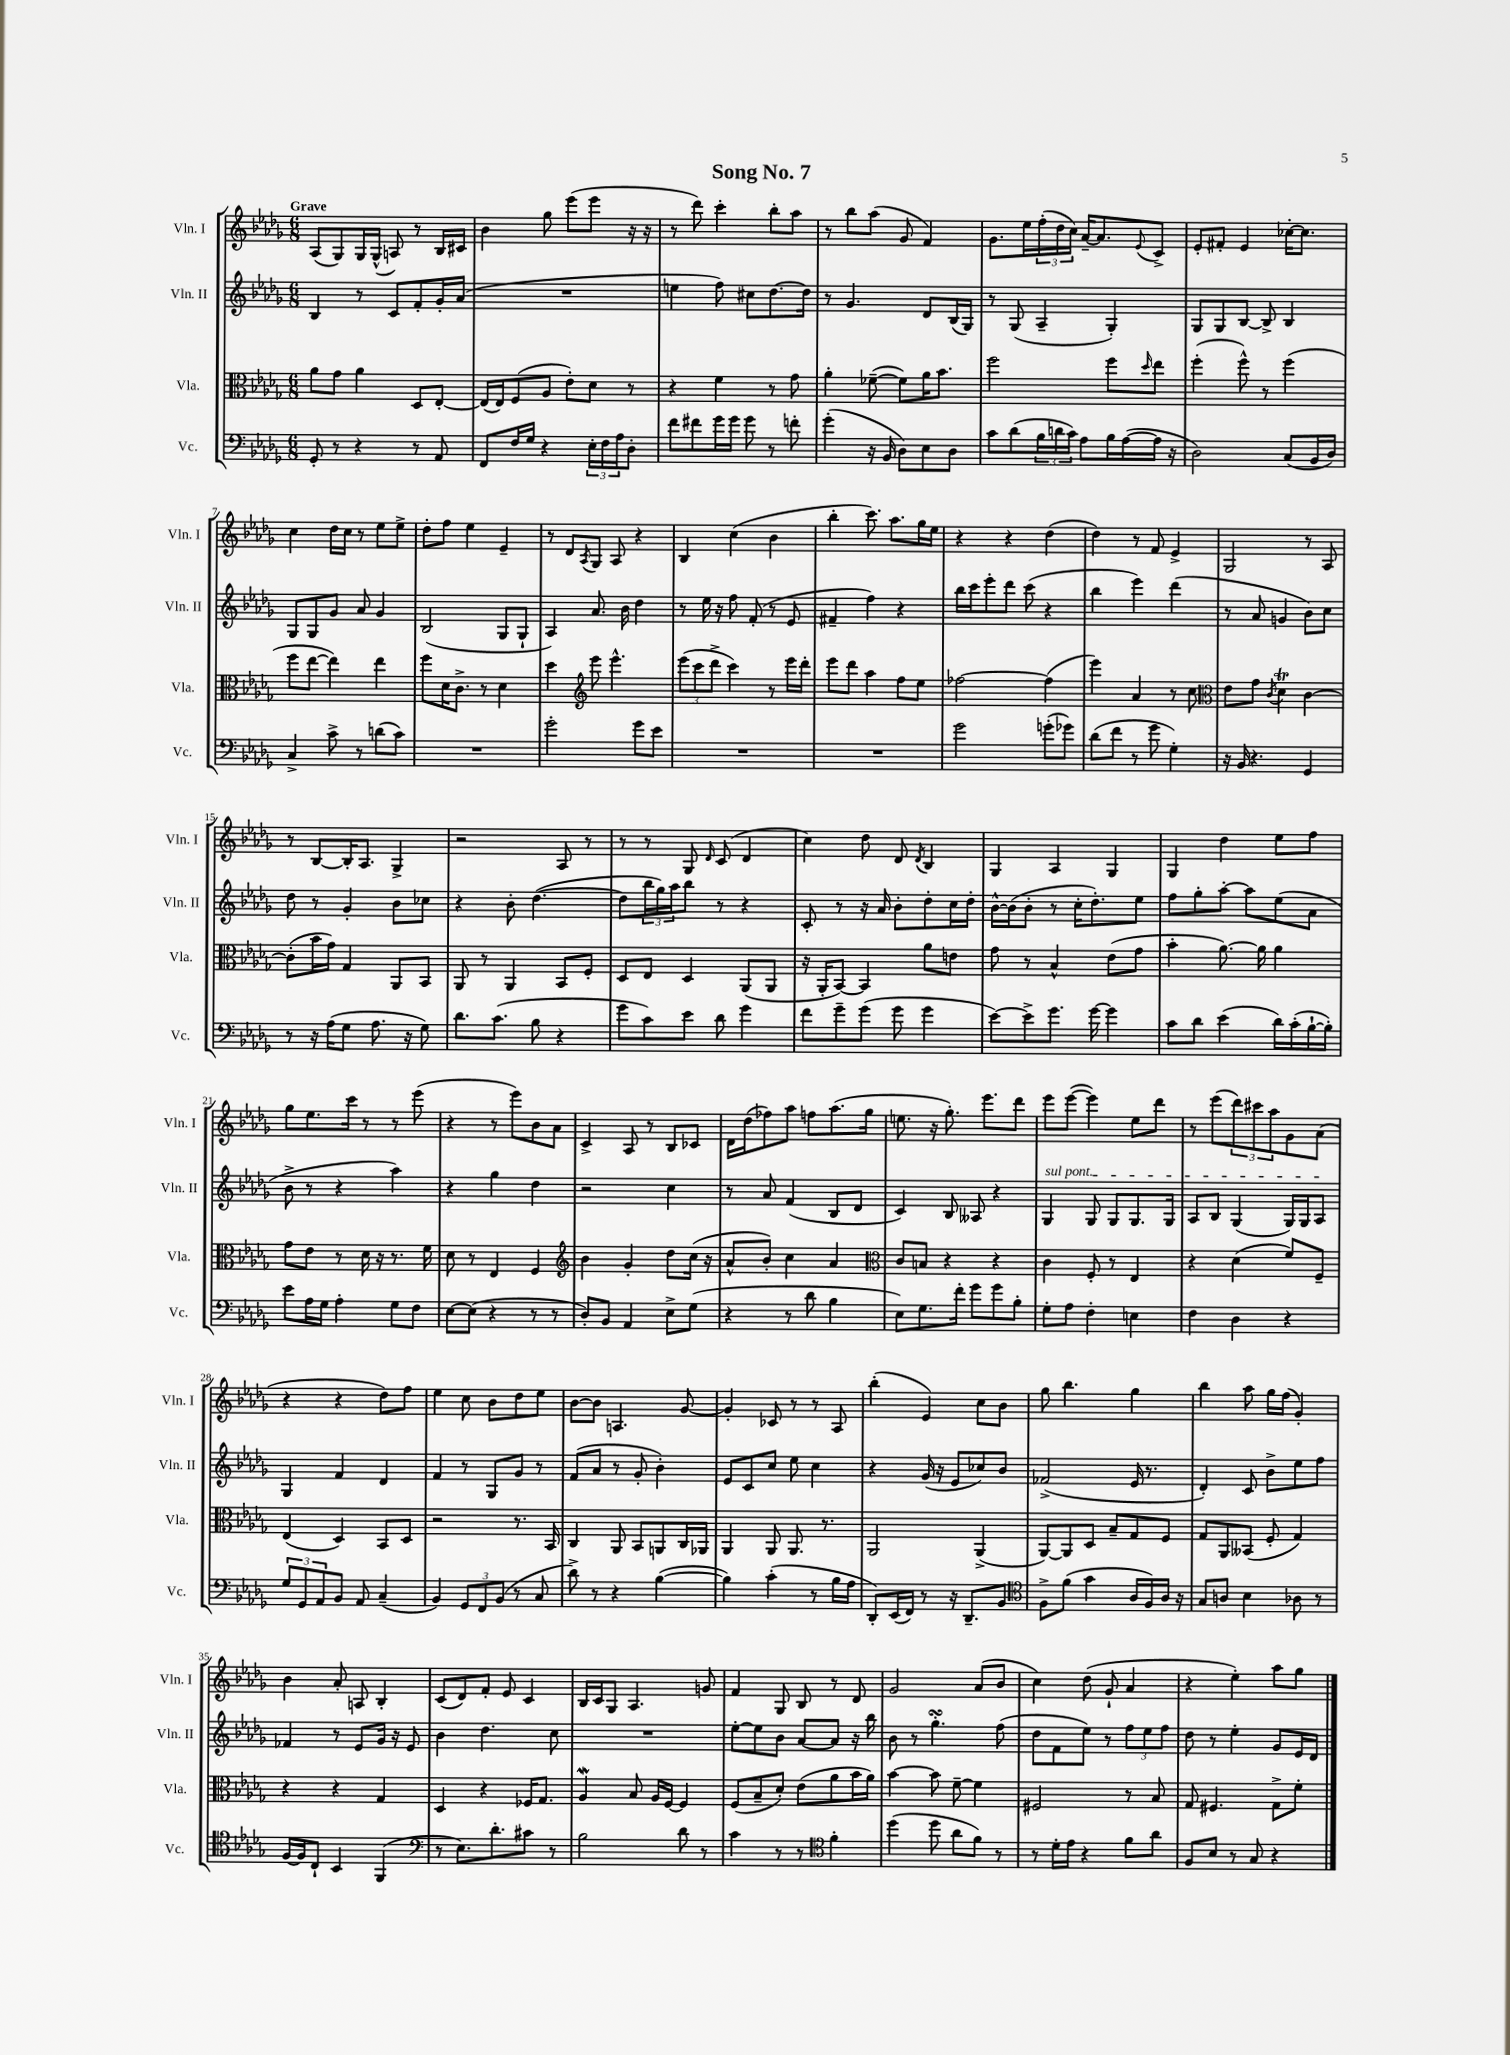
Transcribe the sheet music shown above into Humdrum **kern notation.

**kern	**kern	**kern	**kern
*part4	*part3	*part2	*part1
*staff4	*staff3	*staff2	*staff1
*I"Vc.	*I"Vla.	*I"Vln. II	*I"Vln. I
*I'Vc.	*I'Vla.	*I'Vln. II	*I'Vln. I
*clefF4	*clefC3	*clefG2	*clefG2
*k[b-e-a-d-g-]	*k[b-e-a-d-g-]	*k[b-e-a-d-g-]	*k[b-e-a-d-g-]
*M6/8	*M6/8	*M6/8	*M6/8
=1	=1	=1	=1
!	!	!	!LO:TX:a:B:t=Grave
8GG-'/	8a-\L	4B-/	(8A-/L
8r	8g-\J	.	8G-/)
4r	4a-\	8r	16G-/L
.	.	.	(16G-^^/JJ
.	.	8c/L	8An/)
8r	8D-/L	8f'/	8r
8AA-/	[8E-'/J	16g-'/L	16B-/LL
.	.	(16a-/JJ	16c#X/JJ
=2	=2	=2	=2
8FF/L	(16E-/LL]	2.r	4b-\
.	16E-/J)	.	.
16F/L	(8F/	.	.
16G-/JJ	.	.	.
4r	8A-/J	.	8gg-\
.	8e-'\L)	.	(8eee-\L
24E-'\LL	8d-\J	.	8eee-\J
24F\	.	.	.
24A-\J	.	.	.
8D-'\J	8r	.	16r
.	.	.	16r
=3	=3	=3	=3
8f\L	4r	4een\	8r
8f#X\	.	.	8ddd-\)
16g-\L	4f\	8ff\)	4ccc'\
16g-\JJ	.	.	.
8g-\	.	8cc#X\L	.
8r	8r	[8.dd-\	8bb-'\L
8fn'\	8g-\	.	8aa-\J
.	.	16dd-\Jk]	.
=4	=4	=4	=4
(4g-'\	4a-'\	8r	8r
.	.	4.g-/	8bb-\L
16r	([8f-X~\	.	(8aa-\J
16BB-/	.	.	.
8D-\L)	8f-\L])	.	8g-/
8E-\	16a-\K	8d-/L	4f/)
.	8.b-\J	.	.
8D-\J	.	(16B-/L	.
.	.	16G-/JJ)	.
=5	=5	=5	=5
8c\L	2ff\	8r	8.g-\L
(8d-\	.	(8G-/	.
.	.	.	16ee-\L
24B-\L	.	4A-~/	(24ff'\
24dn\	.	.	24dd-\
24c\JJ)	.	.	24cc\JJ)
8A-\L	.	.	[16a-~/KL
.	.	.	8.a-/]
16B-\L	8ff\L	4G-'/)	.
([16A-\	.	.	.
.	16qqdd-/	.	8qqe-/
16A-\JJ]	8ee-\J	.	8c^/J
16r	.	.	.
=6	=6	=6	=6
2D-\)	(4ff'\	8G-/L	8e-'/L
.	.	8G-/	8f#X'/J
.	8ff^^\)	[8B-/J	4e-/
.	8r	8B-^/]	.
(8C/L	(4ff\	4B-/	[16cc-X'\KL
.	.	.	8.cc-\J]
16BB-/L	.	.	.
16D-/JJ)	.	.	.
!!LO:LB:g=z
=7	=7	=7	=7
4C^/	8ff\L	8G-/L	4cc\
.	[8ee-\J	8G-/	.
8c^\	4ee-\])	8g-/J	16dd-\LL
.	.	.	16cc\JJ
8r	.	8a-/	8r
(8dn\L	4ee-\	4g-/	8ee-\L
8c\J)	.	.	8ee-^\J
=8	=8	=8	=8
2.r	8ff\L	(2B-/	8dd-'\L
.	16d-\K	.	8ff\J
.	8.c^\J	.	.
.	.	.	4ee-\
.	8r	.	.
.	4d-\	8G-/L	4e-~/
.	.	8G-`/J	.
=9	=9	=9	=9
2g-'\	4dd-\	4A-/)	8r
.	.	.	8d-/L
*	*clefG2	*	*
.	.	.	8qA-/
.	8eee-\	8.a-/	8G-/J
.	4.eee-^^\	.	8A-/
.	.	16b-\	.
8g-\L	.	4dd-\	4r
8e-\J	.	.	.
=10	=10	=10	=10
2.r	(12eee-\L	8r	4B-/
.	12ccc\	.	.
.	.	16ee-\	.
.	12ddd-^\J	.	.
.	.	16r	.
.	4ccc\)	8ff\	(4cc\
.	.	(8f'/	.
.	8r	8r	4b-\
.	16eee-\LL	8e-/	.
.	16ddd-'\JJ	.	.
=11	=11	=11	=11
2.r	8eee-\L	4f#X~/	4bb-'\
.	8ddd-\J	.	.
.	4aa-\	4ff\)	8.ccc\)
.	.	.	8.aa-\L
.	8ff\L	4r	.
.	8ee-\J	.	16gg-\L
.	.	.	16ee-\JJ
=12	=12	=12	=12
2g-\	[2ff-X\	16bb-\LL	4r
.	.	16ccc\J	.
.	.	8eee-'\	.
.	.	8ddd-\J	4r
.	.	(8ccc\	.
(8gn'\L	(4ff-\]	4r	(4dd-\
8g-X\J)	.	.	.
=13	=13	=13	=13
(8d-\L	4eee-\)	4bb-\	4dd-\)
8f\J	.	.	.
8r	4a-/	4eee-\)	8r
8g-\	.	.	8f/
4G-'\)	8r	(4ddd-\	4e-^/
.	8cc\	.	.
=14	=14	=14	=14
*	*clefC3	*	*
16r	8e-\L	8r	2G-/
16BB-/	.	.	.
4.r	8g-\J	8a-/	.
.	8qc/	.	.
.	4d-T\	4gn/	.
4GG-/	[4c\	8b-\L)	8r
.	.	8cc\J	8A-/
!!LO:LB:g=z
=15	=15	=15	=15
8r	(8c'\L]	8dd-\	8r
16r	16b-\L	8r	[8B-/L
(16A-\KL	16g-\JJ)	.	.
8G-\J	4G-/	4g-'/	16B-'/K]
.	.	.	8.A-/J
8.A-\	.	.	.
.	8AA-/L	8b-\L	4G-^/
16r	.	.	.
8G-\)	8BB-/J	8cc-X\J	.
=16	=16	=16	=16
8.d-\L	8AA-/	4r	2r
.	8r	.	.
(8.c\J	.	.	.
.	4AA-/	8b-'\	.
8B-\	.	([4.dd-\	.
4r	8BB-/L	.	8A-/
.	8F'/J	.	8r
=17	=17	=17	=17
8g-\L	8D-/L	8dd-\L]	8r
8c\)	8E-/J	24bb-\L	8r
.	.	24gg-\)	.
.	.	24aa-\J	.
8e-\J	4D-/	8bb-\J	8G-/
.	.	.	16qqd-/
8d-\	.	8r	(8c/
4g-\	(8AA-/L	4r	4d-/
.	8AA-/J	.	.
=18	=18	=18	=18
8f\L	16r	8c'/	4cc\)
.	16AA-'/KL	.	.
8g-~\	[8BB-/J)	8r	.
(8g-\J	4BB-/]	16r	8dd-\
.	.	16a-/	.
8g-\	.	8b-'\L	8d-/
.	.	.	8qd-/
4g-\	8a-\L	8dd-'\	4B-/
.	8en\J	16cc\L	.
.	.	16dd-'\JJ	.
=19	=19	=19	=19
[8e-\L)	8g-\	[16b-^^\LL	4G-/
.	.	(16b-\J]	.
8e-^\]	8r	8b-'\J	.
8.g-\J	4B-^^/	8r	4A-/
.	.	16cc'\KL	.
[16g-\	.	8.dd-'\)	.
4g-\]	(8e-\L	.	4G-/
.	8g-\J	8ee-\J	.
=20	=20	=20	=20
8c\L	4b-'\	8ff\L	4G-/
8d-\J	.	8gg-'\	.
(4e-\	[8.a-\)	[8aa-'\J	4dd-\
.	.	8aa-\L]	.
.	16a-\]	.	.
16d-\LL)	4a-\	(8ee-\	8ee-\L
(16c'\	.	.	.
[16B-`\	.	8a-\J	8ff\J
16B-'\JJ])	.	.	.
!!LO:LB:g=z
=21	=21	=21	=21
8e-\L	8g-\L	8b-^\	8gg-\L
16A-\L	8e-\J	8r	8.ee-\
16G-\JJ	.	.	.
4A-'\	8r	4r	.
.	.	.	16ccc\Jk
.	16d-\	.	8r
.	16r	.	.
8G-\L	8.r	4aa-\)	8r
8F\J	.	.	(8eee-\
.	16f\	.	.
=22	=22	=22	=22
[8E-\L	8d-\	4r	4r
(8E-\J]	8r	.	.
4r	4E-/	4gg-\	8r
.	.	.	8eee-\L)
8r	4F/	4dd-\	8b-\
8r	.	.	8a-\J
=23	=23	=23	=23
*	*clefG2	*	*
8D-'/L)	4b-\	2r	4c^/
8BB-/J	.	.	.
4AA-/	4g-'/	.	8A-/
.	.	.	8r
8E-^\L	8dd-\L	4cc\	8B-/L
(8G-\J	(16cc\Jk	.	8c-X/J
.	16r	.	.
=24	=24	=24	=24
4r	8a-^^/L	8r	16d-\LL
.	.	.	(16dd-\J
.	8b-'/J)	8a-/	8ff-X\)
8r	4cc\	(4f/	8aa-\J
8d-\	.	.	8ffn\L
4B-\	4a-/	8B-/L	(8.aa-\
.	.	8d-/J	.
.	.	.	16gg-\Jk
=25	=25	=25	=25
*	*clefC3	*	*
8E-\L)	8c/L	4c/)	8.een\
8.G-\	8Bn/J	.	.
.	.	.	16r
.	4r	8B-/	8.gg-'\)
16f'\Jk	.	.	.
8g-\L	.	8A--X/	.
.	.	.	8.eee-\L
8g-\	4r	4r	.
8B-'\J	.	.	8ddd-\J
=26	=26	=26	=26
!	!	!LO:TX:a:i:t=sul pont.	!
8G-'\L	4c\	4G-/	8eee-\L
8A-\J	.	.	([8eee-\J
4F'\	8F'/	8G-/	4eee-\])
.	8r	8G-/L	.
4En\	4E-/	8.G-/	8ee-\L
.	.	.	8ddd-\J
.	.	16G-/Jk	.
=27	=27	=27	=27
4F\	4r	8A-/L	8r
.	.	8B-/J	(8eee-\L
4D-\	(4d-\	(4G-/	12ddd-\)
.	.	.	12ccc#X\
.	.	.	12aa-\
4r	8f/L)	16G-/LL)	8g-\
.	.	16G-/J	.
.	8F~/J	8A-/J	(8a-\J
!!LO:LB:g=z
=28	=28	=28	=28
12G-/L	(4E-/	4G-/	4r
12GG-/	.	.	.
12AA-/	.	.	.
8BB-/J	4D-/)	4f/	4r
8AA-/	.	.	.
(4C~/	8BB-/L	4d-/	8dd-\L)
.	8D-/J	.	8ff\J
=29	=29	=29	=29
4BB-/)	2r	4f/	4ee-\
12GG-/L	.	8r	8cc\
12FF/	.	.	.
.	.	8G-/L	8b-\L
(12BB-/J	.	.	.
8r	8.r	8g-/J	8dd-\
8C/	.	8r	8ee-\J
.	16BB-/	.	.
=30	=30	=30	=30
8d-^\)	4C/	(8f/L	[8b-\L
8r	.	8a-/J	8b-\J]
4r	8AA-/	8r	4.An/
.	8BB-/L	8g-'/	.
([4B-\	8AAn/	4b-'\)	.
.	16C/L	.	[8g-/
.	16AA-X/JJ	.	.
=31	=31	=31	=31
4B-\])	4AA-/	8e-/L	4g-'/]
.	.	8c/	.
(4c'\	8AA-/	8cc/J	8c-X/
.	8.AA-/	8ee-\	8r
8r	.	4cc\	8r
.	8.r	.	.
16B-\LL	.	.	8A-/
16A-\JJ	.	.	.
=32	=32	=32	=32
8DD-'/L)	2AA-/	4r	(4bb-'\
(16EE-/L	.	.	.
16FF/JJ)	.	.	.
8r	.	(16g-/	4e-/)
.	.	16r	.
16r	.	8e-/L	.
8.DD-~/L	.	.	.
.	(4AA-^/	8cc-X/)	8cc\L
8BB-/J	.	8b-/J	8b-\J
=33	=33	=33	=33
*clefC4	*	*	*
8F^\L	[8AA-/L)	(2f-X^/	8gg-\
(8f\J	8AA-/]	.	4.bb-\
4g-\	8D-/J	.	.
.	8B-~/L	.	.
16A-/LL	8G-/	16e-/	4gg-\
16F/)	.	8.r	.
16A-/JJ	8F/J	.	.
16r	.	.	.
=34	=34	=34	=34
8G-/L	8G-/L	4d-'/)	4bb-\
8An/J	8AA-/	.	.
4B-\	(8BB--X/J	8c/	8aa-\
.	8F'/	8b-^\L	16gg-\LL
.	.	.	(16ff\JJ
8A-X\	4G-/)	8ee-\	4g-'/)
8r	.	8ff\J	.
!!LO:LB:g=z
=35	=35	=35	=35
[16F/LL	4r	4f-X/	4b-\
16F/J]	.	.	.
8C`/J	.	.	.
4BB-/	4r	8r	8a-'/
.	.	8e-/L	8An/
(4FF/	4G-/	16g-/Jk	4B-'/
.	.	16r	.
.	.	8e-/	.
=36	=36	=36	=36
*clefF4	*	*	*
8r	4D-/	4b-\	(8c/L
8.E-\L)	.	.	8d-/)
.	4r	4.dd-\	8f'/J
8.d-'\	.	.	.
.	.	.	8e-/
8c#X\J	16F-X/KL	.	4c/
.	8.G-/J	.	.
8r	.	8cc\	.
=37	=37	=37	=37
2B-\	4A-W/	2.r	16B-/LL
.	.	.	16c/J
.	.	.	8G-/J
.	8B-/	.	4.A-/
.	16A-/LL	.	.
.	[16F/JJ	.	.
8d-\	4F/]	.	.
8r	.	.	8gn/
=38	=38	=38	=38
4c\	(8F/L	[8ee-'\L	4f/
.	8B-~/	8ee-\]	.
8r	8d-'/J)	8b-\J	8G-/
8r	(8e-\L	[8a-/L	8B-/
*clefC4	*	*	*
4f'\	8a-\	8a-/J]	8r
.	16b-\L	16r	8d-/
.	16a-\JJ)	16bb-\	.
=39	=39	=39	=39
(4dd-\	[4b-\	8b-\	2g-/
.	.	8r	.
8dd-\	8b-\]	4.gg-sSSs'\	.
8a-\L	[8f~\	.	.
8f\J)	4f\]	.	(8a-/L
8r	.	(8ff\	8b-/J
=40	=40	=40	=40
8r	2F#X/	8dd-\L	4cc\)
16d-'\LL	.	8f\	.
16e-\JJ	.	.	.
4r	.	8ee-\J)	(8dd-\
.	.	8r	8g-`/
8f\L	8r	12ff\L	4a-/
.	.	12ee-\	.
8a-\J	8B-/	.	.
.	.	12ff\J	.
=41	=41	=41	=41
8F/L	8G-/	8dd-\	4r
8B-/J	4.F#X/	8r	.
8r	.	4ee-'\	4ee-'\)
8G-/	.	.	.
4r	8G-^\L	8g-/L	8aa-\L
.	8f'\J	16e-/L	8gg-\J
.	.	16d-/JJ	.
==	==	==	==
*-	*-	*-	*-
